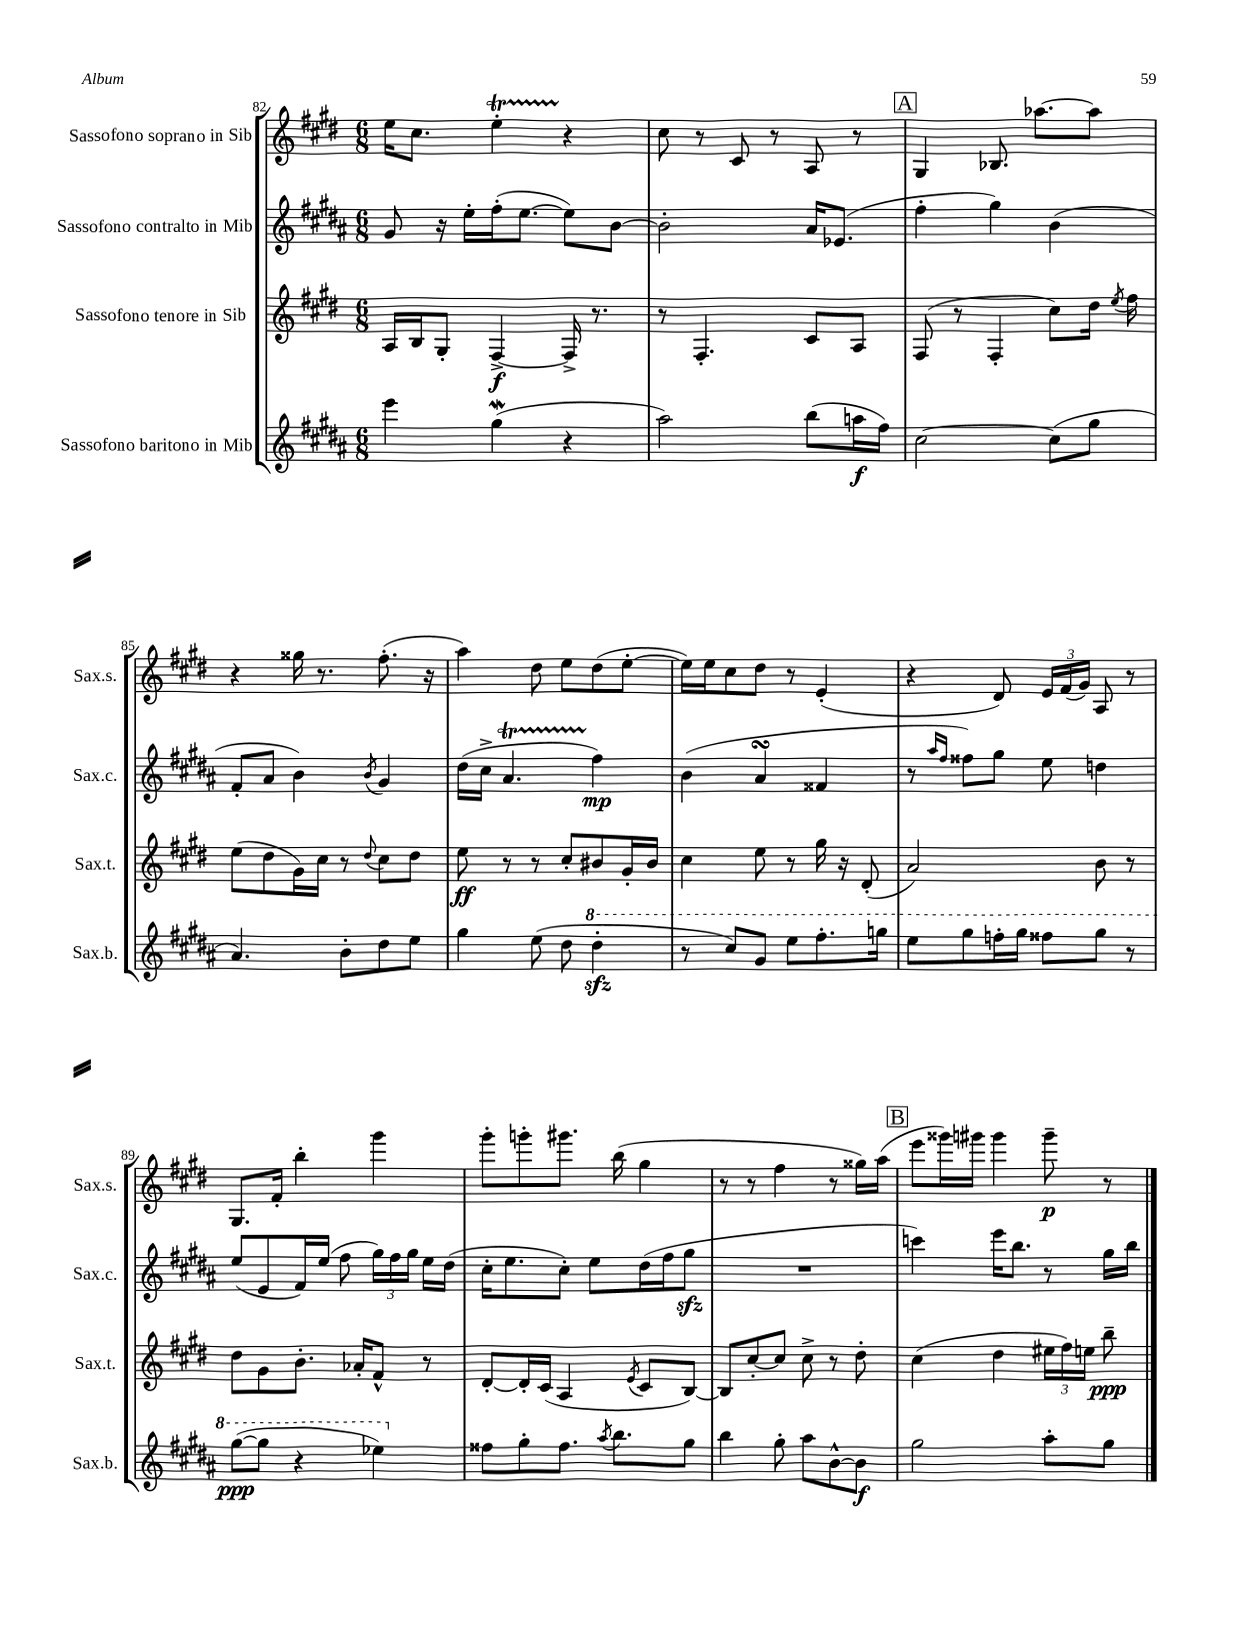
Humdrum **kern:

**kern	**kern	**kern	**kern
*staff4	*staff3	*staff2	*staff1
*clefG2	*clefG2	*clefG2	*clefG2
*k[f#c#g#d#a#]	*k[f#c#g#d#]	*k[f#c#g#d#a#]	*k[f#c#g#d#]
*M6/8	*M6/8	*M6/8	*M6/8
4eee	16A	8g#	16ee
.	16B	.	8.cc#
.	8G#'	16r	.
.	.	16ee'	.
(4gg#	[4F#^	(16ff#'	4ee'
.	.	[8.ee	.
4r	16F#^]	8ee])	4r
.	8.r	.	.
.	.	[8b	.
=	=	=	=
2aa#)	8r	2b']	8cc#
.	4.F#'	.	8r
.	.	.	8c#
.	.	.	8r
(8bb	8c#	16a#	8A
.	.	(8.e-	.
16aa	8A	.	8r
16ff#)	.	.	.
=	=	=	=
[2cc#	(8F#	4ff#'	4G#
.	8r	.	.
.	4F#'	4gg#)	8.B-
.	.	.	[8.aa-
(8cc#]	8cc#)	(4b	.
8gg#	16dd#	.	8aa-]
.	8qee	.	.
.	16ff#	.	.
=	=	=	=
4.a#)	(8ee	8f#'	4r
.	8dd#	8a#	.
.	16g#)	4b)	16gg##
.	16cc#	.	8.r
8b'	8r	.	.
.	8qqdd#	8qb	.
8dd#	8cc#	4g#	(8.ff#'
8ee	8dd#	.	.
.	.	.	16r
=	=	=	=
4gg#	8ee	(16dd#	4aa)
.	.	16cc#^	.
.	8r	4.a#	.
(8ee	8r	.	8dd#
8dd#	8cc#'	.	8ee
4ddd#'	8b#	4ff#)	(8dd#
.	16g#'	.	[8ee'
.	16b#	.	.
=	=	=	=
8r	4cc#	(4b	16ee])
.	.	.	16ee
8ccc#)	.	.	8cc#
8gg#	8ee	4a#	8dd#
8eee	8r	.	8r
8.fff#'	16gg#	4f##	(4e'
.	16r	.	.
.	(8d#'	.	.
16ggg	.	.	.
=	=	=	=
8eee	2a)	8r	4r
.	.	16qqaa#	.
.	.	16qqff#	.
8ggg#	.	8ff##)	.
16fff'	.	8gg#	8d#)
16ggg#	.	.	.
8fff##	.	8ee	24e
.	.	.	(24f#
.	.	.	24g#)
8ggg#	8b	4dd	8A
8r	8r	.	8r
=	=	=	=
([8ggg#	8dd#	(8ee	8.G#
8ggg#]	8g#	8e	.
.	.	.	16f#'
4r	8.b'	16f#)	4bb'
.	.	(16ee	.
.	.	8ff#	.
.	16a-'	.	.
4eee-)	8f#^^	24gg#)	4ggg#
.	.	24ff#	.
.	.	24gg#	.
.	8r	16ee	.
.	.	(16dd#	.
=	=	=	=
8ff##	[8d#'	16cc#'	8ggg#'
.	.	8.ee	.
8gg#'	16d#']	.	8ggg'
.	(16c#	.	.
8.ff##	4A	8cc#')	8.ggg#
.	.	8ee	.
8qaa#	.	.	.
8.bb	.	.	(16bb
.	8qe	.	.
.	8c#	(16dd#	4gg#
.	.	16ff#	.
8gg#	[8B)	8gg#	.
=	=	=	=
4bb	8B]	2.r	8r
.	[8cc#'	.	8r
8gg#'	8cc#]	.	4ff#
8aa#	8cc#^	.	.
[8b^^	8r	.	8r
8b]	8dd#'	.	16gg##)
.	.	.	(16aa
=	=	=	=
2gg#	(4cc#	4ccc)	8eee
.	.	.	16ggg##)
.	.	.	16ggg#
.	4dd#	16eee	4ggg#
.	.	8.bb	.
8aa#'	24ee#	8r	8ggg#~
.	24ff#)	.	.
.	24ee	.	.
8gg#	8bb~	16gg#	8r
.	.	16bb	.
==	==	==	==
*-	*-	*-	*-
